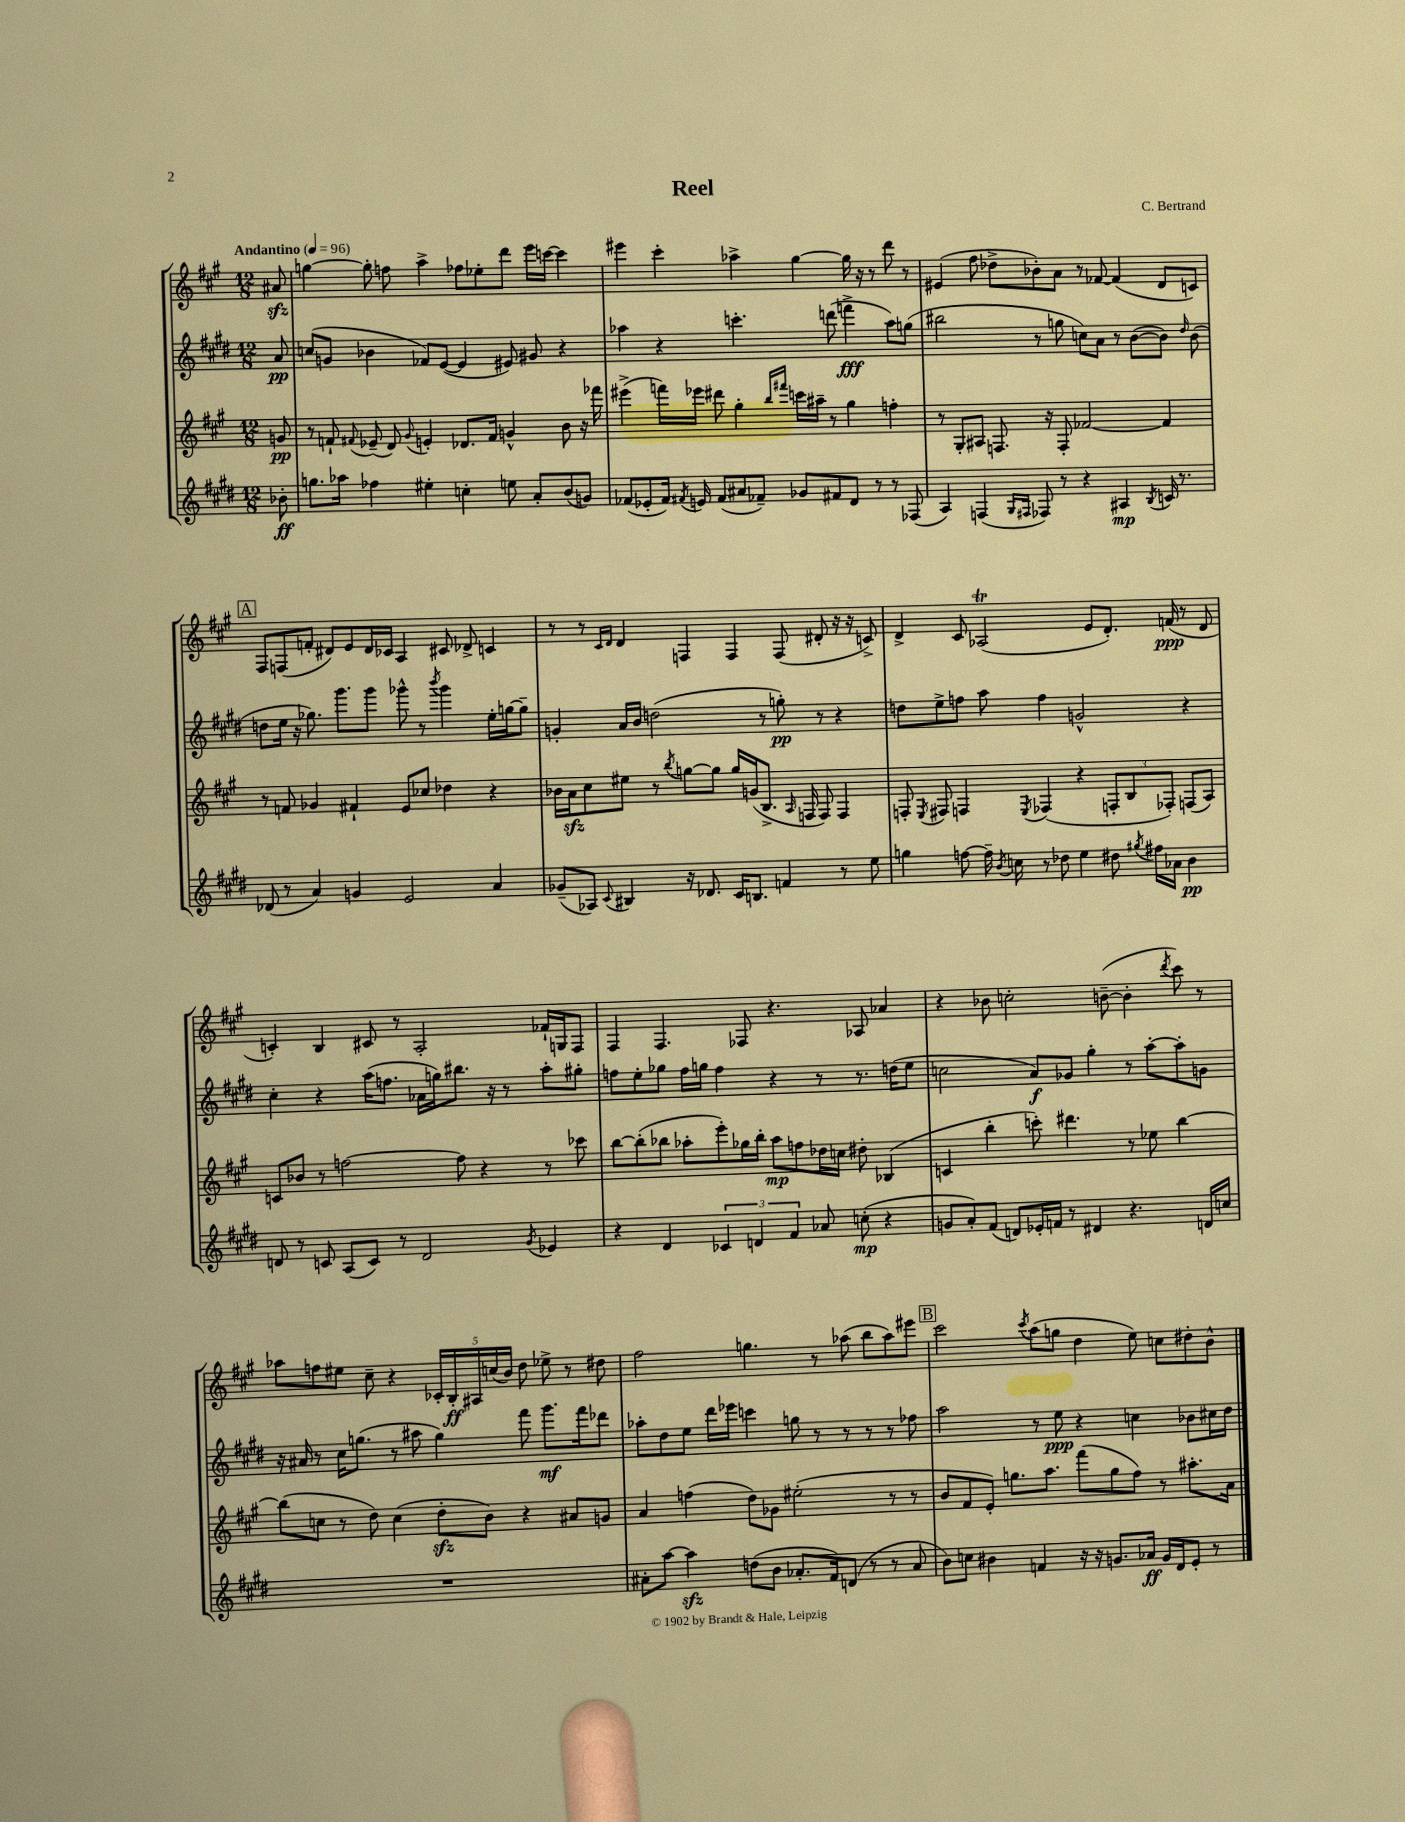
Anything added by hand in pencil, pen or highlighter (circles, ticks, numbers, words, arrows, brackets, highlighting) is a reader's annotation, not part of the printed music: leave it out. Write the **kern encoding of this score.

**kern	**kern	**kern	**kern
*staff4	*staff3	*staff2	*staff1
*clefG2	*clefG2	*clefG2	*clefG2
*k[f#c#g#d#]	*k[f#c#g#]	*k[f#c#g#d#]	*k[f#c#g#]
*M12/8	*M12/8	*M12/8	*M12/8
*MM96	*MM96	*MM96	*MM96
8b-'	8g	8a	8a#
=	=	=	=
8.gg	8r	(8cc	[4gg
.	8f`	8g	.
16aa-	.	.	.
.	8qqf#	.	.
4ff-	(8e-~	4b-	8gg']
.	8d)	.	8ff
.	8qqg#	.	.
4ee#'	4e'	8f-)	4aa^
.	.	([8e	.
4cc'	8.d-	4e]	8ff-
.	.	.	8ee-'
.	16f#	.	.
8ee	4g^^	8e#)	8ddd
8a'	.	8g#	16eee
.	.	.	[16ccc
(8b	8b	4r	4ccc]
8g)	16r	.	.
.	16fff-	.	.
=	=	=	=
(8f-	(4eee#^	4aa-	4eee#
8e-'	.	.	.
16f-)	16fff)	4r	4ccc#'
8qf#	.	.	.
16e	16eee-	.	.
(8f#	8ddd#	.	.
8a#	4gg#'	4.ccc'	4aa-^
8f-~)	.	.	.
.	16qqbb	.	.
.	16qqfff#	.	.
8g-	16ccc	.	[4gg#
.	16aa#~	.	.
8f#	8r	(8ddd	.
8d#	4gg#	4fff^	16gg#]
.	.	.	16r
8r	.	.	8r
8r	4ff'	8aa-)	8ddd
(8F-	.	(8gg	8r
=	=	=	=
4A)	8r	2bb#	(4e#
.	8G#'	.	.
(4F	8A#	.	8ff#
.	8.F	.	8dd-^
16qqG#	.	.	.
16qqF#	.	.	.
8F-)	.	8r	8b-')
.	16r	.	.
8r	8F'	8gg	8a
4r	[2f-	8cc)	8r
.	.	8a	[8f-
4A#	.	8r	(4f-]
.	.	([8b	.
8qB	.	.	.
16c	4f-]	8b])	8d
8.r	.	.	.
.	.	16qqdd#	.
.	.	(8b	8c)
=	=	=	=
(8d-	8r	8dd	8F#
8r	8f	16ee	(8F
.	.	16r	.
4a)	4g-	8.gg-)	8f'
.	.	.	8d#)
.	.	8.ggg#	.
4g	4f#`	.	8e
.	.	8ggg#	16d#
.	.	.	16c-
2e	8e	8ggg-^^	4A
.	8cc-	8r	.
.	.	8qbbb	.
.	4dd-	4ggg-	8c#
.	.	.	8d-^
4a	4r	16ee'	4c
.	.	[16gg	.
.	.	8gg~]	.
=	=	=	=
(8g-~	16b-	4g'	8r
.	16a	.	.
8A-)	8cc#	.	8r
.	.	.	16qqc#
8qqc#	.	.	16qqd
4B#	8ee#	16a	4d
.	.	16b	.
.	8r	(2dd	.
.	8qbb	.	.
16r	[8gg	.	4F
8.d-	.	.	.
.	8gg]	.	.
16c#	16gg	.	4F
8.B	(16g	.	.
.	8.B^	8r	.
4f	.	8gg')	(8F
.	16qqA	.	.
.	16F	.	.
.	8F)	8r	8d#'
8r	4F	4r	16r
.	.	.	16r
8ee	.	.	8c^)
=	=	=	=
4gg	8F'	8dd	4d^
.	8qE	.	.
.	8F#	8ee^	.
[8ff	4F	8ff	8c#
16ff~]	.	8aa	(2A-
8qb	.	.	.
16cc	.	.	.
.	8qE	.	.
8r	(4F-	4ff	.
8dd-	.	.	.
4ee	4r	2g^^	.
.	.	.	8e
8dd#	12F'	.	8.d')
.	12B	.	.
8qgg#	.	.	.
16ff#	.	.	.
.	12F-')	.	.
16a-	.	.	(16f
4b	(8F	4r	8r
.	8A)	.	8d
=	=	=	=
8d	8c	4cc#'	4c')
8r	8b-	.	.
8c	8r	4r	4B
(8A	[2ff	.	.
8c)	.	(16aa	8c#
.	.	8.ff	.
8r	.	.	8r
2d	.	16a-	2A'
.	.	16gg)	.
.	8ff]	8.bb#	.
.	4r	.	.
.	.	16r	.
.	.	8r	.
8qg#	.	.	.
4e-	8r	8aa'	16f-`
.	.	.	16G
.	8ccc-	8gg#'	8F#
=	=	=	=
4r	[8bb	8ff	4F#
.	(8bb']	8ee'	.
4d#	8bb-	8gg-	4.F#
.	8aa-'	16ff	.
.	.	16gg	.
6c-	8eee')	4ff	.
.	16gg-	.	8F-
6d	.	.	.
.	16bb-'	.	.
.	8aa-	4r	4.r
6f#	.	.	.
.	8ff	.	.
8a-	16dd-	8r	.
.	16cc	.	.
(8cc'	8dd#'	8.r	8A-
4r	(4B-	.	4a-
.	.	(16dd	.
.	.	8ee	.
=	=	=	=
8g	4c	2cc	4r
8a')	.	.	.
(8f#	4bb'	.	8b-
8d)	.	.	2cc'
16e-'	8ccc')	8a)	.
16f	.	.	.
8r	4.ddd#	8g-	.
4d#	.	4gg#'	.
.	.	.	([8b~
4.r	8r	8r	4b']
.	8ee-	[8aa'	.
.	.	.	8qddd
.	[4bb	8aa']	8ccc#)
16d	.	8g	8r
16cc	.	.	.
=	=	=	=
1.r	(8bb]	16r	8aa-
.	.	16a#	.
.	8cc	8r	8ff
.	8r	16cc#	8ee#
.	.	(8.gg	.
.	8dd)	.	8cc#~
.	(4cc	8r	4r
.	.	8aa#	.
.	8dd'	4gg)	20c-'
.	.	.	20B'
.	.	.	20A#
.	8b)	.	.
.	.	.	(20cc
.	.	.	20b)
.	4r	8fff#	8dd
.	.	8.ggg#	8ee-^
.	8a#	.	8r
.	.	16fff#	.
.	8g	8ddd-	8dd#
=	=	=	=
8a#'	4a	8aa-'	2ff#
[8aa	.	8dd#	.
4aa]	(4ff	8ee	.
.	.	16ddd#	.
.	.	16eee-	.
(8dd	8dd)	4ccc	4.gg
8b	8g-	.	.
8.a-'	(2ee#'	8gg	.
.	.	8r	8r
16f#)	.	.	.
(8d	.	8r	(8aa-
8r	.	8r	8bb
8r	8r	8r	8aa-)
8a-	8r	8ff-	8eee#
=	=	=	=
8b)	8b	2aa	2ccc#
8cc	8f#	.	.
4b#	8e')	.	.
.	8.gg	.	.
.	.	.	8qccc#
4f	.	8r	(8aa
.	8.aa	.	.
.	.	8ee	8gg
16r	(8fff#	4r	4dd
16r	.	.	.
8.g	8gg	.	.
.	8ff#)	4cc	8ee)
16a-	.	.	.
16g	8r	.	8cc
16d#	.	.	.
8e'	8.aa#'	8b-	8dd#'
8r	.	16cc#	8b^^
.	16a	16dd#	.
==	==	==	==
*-	*-	*-	*-
